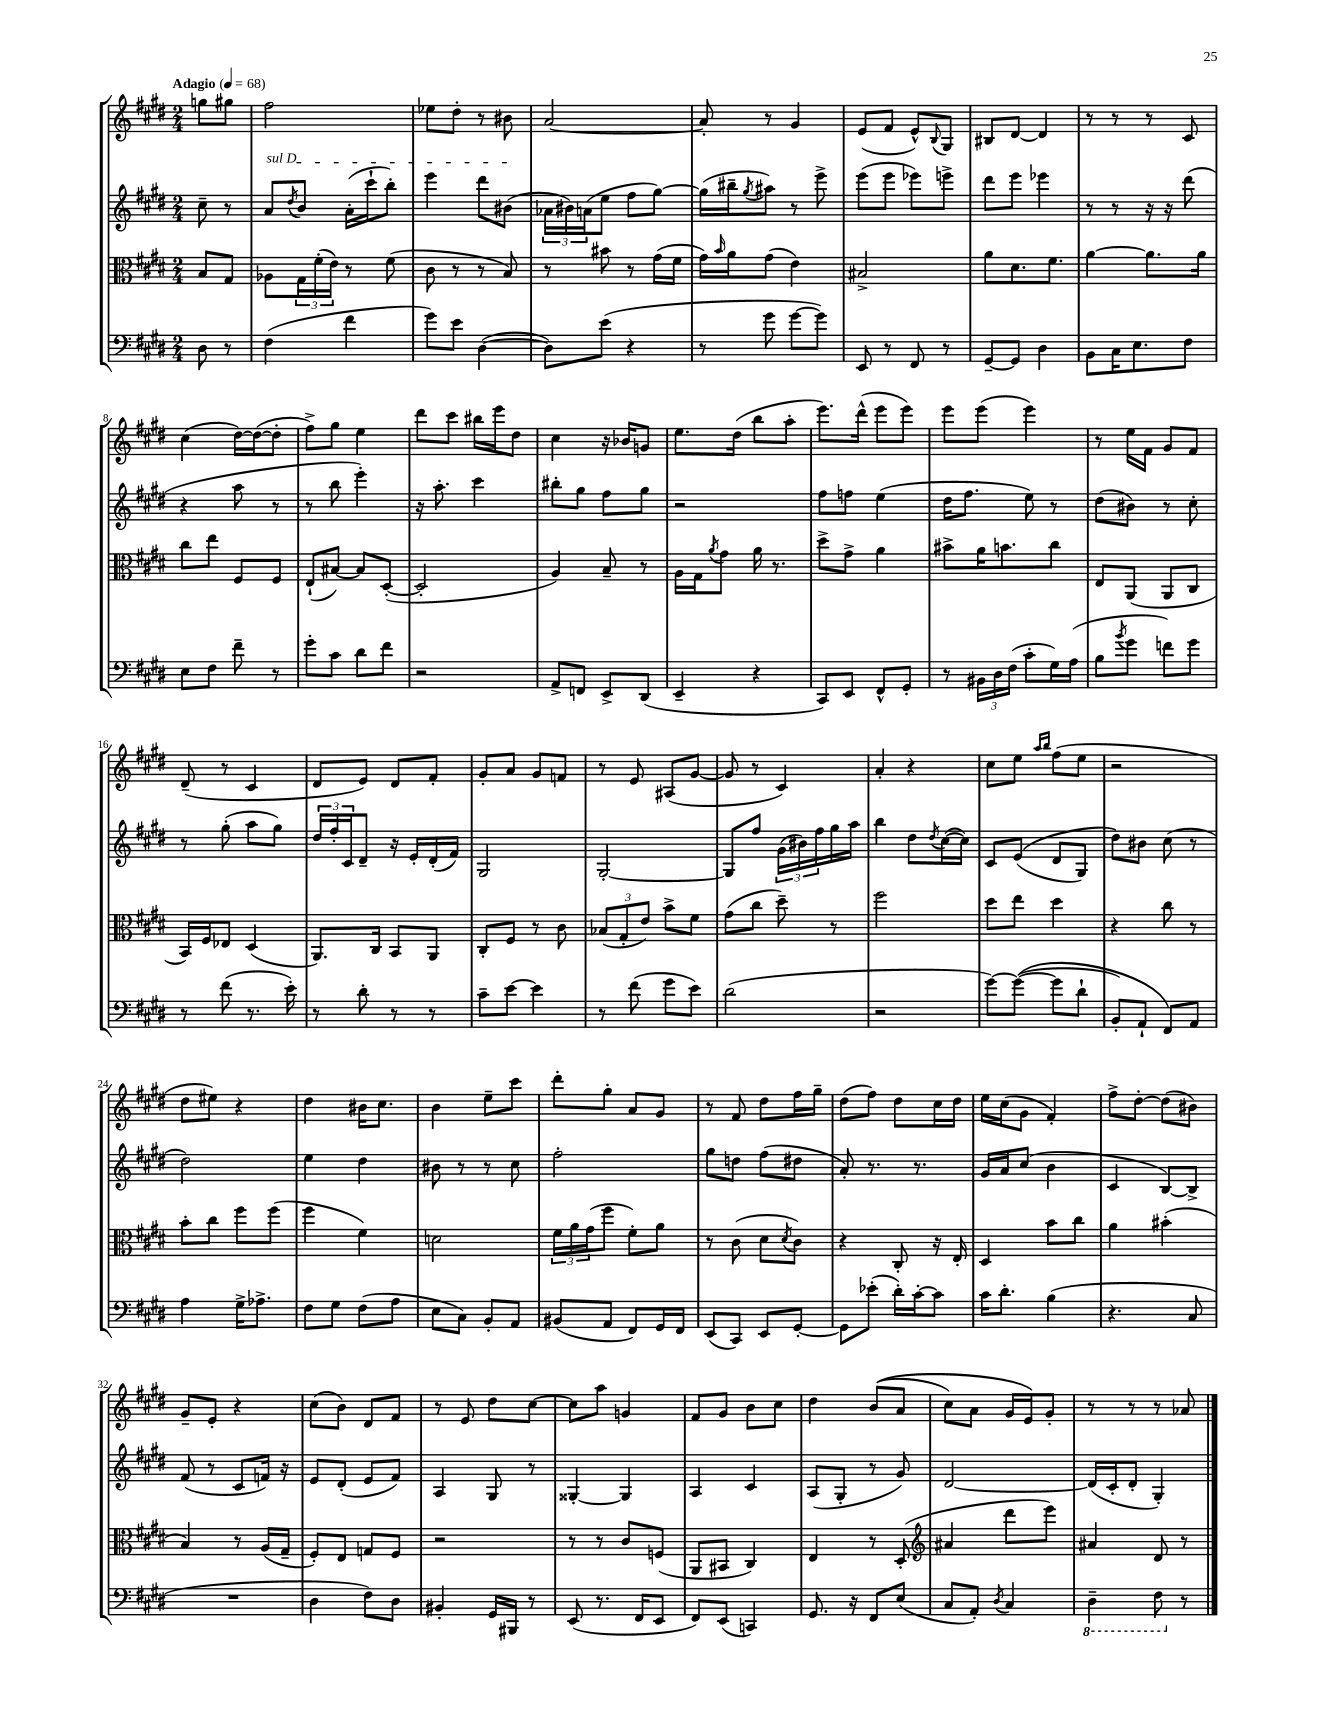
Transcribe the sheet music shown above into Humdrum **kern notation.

**kern	**kern	**kern	**kern
*staff4	*staff3	*staff2	*staff1
*clefF4	*clefC3	*clefG2	*clefG2
*k[f#c#g#d#]	*k[f#c#g#d#]	*k[f#c#g#d#]	*k[f#c#g#d#]
*M2/4	*M2/4	*M2/4	*M2/4
*MM68	*MM68	*MM68	*MM68
8D#	8B	8cc#~	8gg
8r	8G#	8r	8gg#
=	=	=	=
(4F#	8A-	8a	2ff#
.	.	8qdd#	.
.	24G#	8b	.
.	(24f#'	.	.
.	24e)	.	.
4f#	8r	(16a'	.
.	.	16ccc#`	.
.	(8f#	8bb')	.
=	=	=	=
8g#)	8c#	4eee	8ee-
8e	8r	.	8dd#'
([4D#	8r	8ddd#	8r
.	8B)	(8b#	8b#
=	=	=	=
8D#])	8r	24a-	[2a
.	.	24b#)	.
.	.	(24a	.
(8e	8b#	8ee	.
4r	8r	8ff#	.
.	(16g#	[8gg#)	.
.	16f#	.	.
=	=	=	=
8r	16g#)	(16gg#]	8a']
.	16qqb	.	.
.	16a	16bb#~	.
.	.	8qgg#	.
8g#	(8g#	8aa#)	8r
[8g#	4e)	8r	4g#
8g#])	.	8eee^	.
=	=	=	=
8EE	2B#^	(8eee	(8e
8r	.	8eee	8f#
8FF#	.	8eee-)	8e^^)
.	.	.	8qqB
8r	.	8eee^	8G#
=	=	=	=
[8GG#~	8a	8ddd#	8B#
8GG#]	8.d#	8eee	[8d#
4D#	.	4eee-	4d#]
.	8.f#	.	.
=	=	=	=
8BB	[4a	8r	8r
16C#	.	8r	8r
8.E	.	.	.
.	8.a]	16r	8r
.	.	16r	.
8F#	.	(8ddd#	8c#
.	16a	.	.
=	=	=	=
8E	8cc#	4r	(4cc#
8F#	8ee	.	.
8f#~	8F#	8aa	[16dd#)
.	.	.	(16dd#_
8r	8F#	8r	8dd#']
=	=	=	=
8g#'	(8E`	8r	8ff#^)
8c#	[8B#)	8bb	8gg#
8d#	8B#]	4eee')	4ee
8f#	([8D#'	.	.
=	=	=	=
2r	2D#']	16r	8ddd#
.	.	8.aa'	.
.	.	.	8ccc#
.	.	4ccc#	16bb#
.	.	.	16eee
.	.	.	8dd#
=	=	=	=
8AA^	4A)	8bb#'	4cc#
8FF	.	8gg#	.
8EE^	8B~	8ff#	16r
.	.	.	16b-
(8DD#	8r	8gg#	8g
=	=	=	=
4EE~	16A	2r	8.ee
.	16G#	.	.
.	8qa	.	.
.	8g#	.	.
.	.	.	(16dd#
4r	16a	.	8bb
.	8.r	.	.
.	.	.	8aa'
=	=	=	=
8CC#)	8dd#^	8ff#	8.eee)
8EE	8g#^	8ff	.
.	.	.	(16ddd#^^
8FF#^^	4a	(4ee	8eee
8GG#'	.	.	8eee)
=	=	=	=
8r	8b#^	16dd#	8eee
.	.	8.ff#	.
24BB#	16a	.	(8eee
24D#	.	.	.
.	8.b	.	.
(24F#	.	.	.
8c#'	.	8ee)	4eee)
16G#)	8cc#	8r	.
(16A	.	.	.
=	=	=	=
8B	8E	(8dd#	8r
8qb	.	.	.
8g#	(8AA	8b#)	16ee
.	.	.	16f#
8f)	8AA	8r	8g#
8g#	8C#	8cc#'	8f#
=	=	=	=
8r	16BB)	8r	(8d#~
.	16F#	.	.
(8f#	8E-	(8gg#'	8r
8.r	(4D#	8aa	4c#
.	.	8gg#)	.
16e')	.	.	.
=	=	=	=
8r	8.AA)	24dd#	8d#
.	.	24ff#'	.
.	.	24c#	.
8d#'	.	8d#~	8e)
.	16C#	.	.
8r	8BB	16r	8d#
.	.	16e'	.
8r	8AA	(16d#'	8f#'
.	.	16f#)	.
=	=	=	=
8c#~	8C#'	2G#	8g#'
[8e	8F#	.	8a
4e]	8r	.	8g#
.	8c#	.	8f
=	=	=	=
8r	(12B-	[2G#'	8r
.	12G#'	.	.
(8f#	.	.	8e
.	12e)	.	.
8g#	8b^	.	(8A#
8e)	8f#	.	[8g#
=	=	=	=
(2d#	(8g#	8G#]	8g#]
.	8cc#	8ff#	8r
.	8dd#~)	(24g#	4c#)
.	.	24b#)	.
.	.	24ff#	.
.	8r	16gg#	.
.	.	16aa	.
=	=	=	=
2r	2ff#	4bb	4a'
.	.	8dd#	4r
.	.	8qdd#	.
.	.	([16cc#	.
.	.	16cc#])	.
=	=	=	=
[8g#)	8dd#	8c#	8cc#
&((8g#_	8ee	&((8e	8ee
.	.	.	16qqaa
.	.	.	16qqbb
8g#]	4dd#	8d#	(8ff#
8d#`	.	8G#)	8ee
=	=	=	=
8BB')	4r	8dd#&)	2r
8AA`	.	8b#	.
8FF#&)	8cc#	(8cc#	.
8AA	8r	8r	.
=	=	=	=
4A	8b'	2dd#)	8dd#
.	8cc#	.	8ee#)
16G#^	8ff#	.	4r
8.A-^	.	.	.
.	(8ff#	.	.
=	=	=	=
8F#	4ff#	4ee	4dd#
8G#	.	.	.
(8F#	4f#)	4dd#	16b#
.	.	.	8.cc#
8A	.	.	.
=	=	=	=
8E	2d	8b#	4b
8C#)	.	8r	.
8BB'	.	8r	8ee~
8AA	.	8cc#	8ccc#
=	=	=	=
(8BB#	24f#	2ff#'	8ddd#'
.	24a	.	.
.	(24g#	.	.
8AA	8ff#	.	8gg#'
8FF#)	8f#')	.	8a
16GG#	8a	.	8g#
16FF#	.	.	.
=	=	=	=
(8EE	8r	8gg#	8r
8CC#)	(8c#	8dd	8f#
8EE	8d#	(8ff#	8dd#
.	8qd#	.	.
[8GG#'	8c#)	8dd#	16ff#
.	.	.	16gg#~
=	=	=	=
8GG#]	4r	8a')	(8dd#
(8e-'	.	8.r	8ff#)
16d#')	8C#'	.	8dd#
[16c#'	.	8.r	.
8c#]	16r	.	16cc#
.	16E'	.	16dd#
=	=	=	=
16c#	4D#	16g#	16ee
8.d#'	.	16a	(16cc#
.	.	(8cc#	8g#
(4B	8b	4b	4f#')
.	8cc#	.	.
=	=	=	=
4.r	4a	4c#	8ff#^
.	.	.	[8dd#'
.	(4b#'	[8B)	(8dd#]
8C#	.	8B^]	8b#)
=	=	=	=
2r	4B)	(8f#	8g#~
.	.	8r	8e'
.	8r	8c#	4r
.	(16A	16f)	.
.	16G#~	16r	.
=	=	=	=
4D#	8F#')	8e	(8cc#
.	8E	(8d#'	8b)
8F#)	8G	8e	8d#
8D#	8F#	8f#)	8f#
=	=	=	=
4BB#'	2r	4A	8r
.	.	.	8e
16GG#	.	8G#	8dd#
16BBB#	.	.	.
8r	.	8r	[8cc#
=	=	=	=
(8EE	8r	[4G##'	8cc#]
8.r	8r	.	8aa
.	8c#	4G##]	4g
16FF#	.	.	.
8EE	(8F	.	.
=	=	=	=
8FF#)	8AA	4A	8f#
(8EE	8BB#	.	8g#
4CC)	4C#)	4c#	8b
.	.	.	8cc#
=	=	=	=
8.GG#	4E	(8A	4dd#
.	.	8G#'	.
16r	.	.	.
8FF#	8r	8r	&((8b
(8E	(8D#'	8g#)	8a
=	=	=	=
*	*clefG2	*	*
8C#	4a#	[2d#	8cc#)
8AA')	.	.	8a
8qD#	.	.	.
4C#	8ddd#	.	16g#
.	.	.	16e&)
.	8eee)	.	8g#'
=	=	=	=
4DD#~	4a#	(16d#]	8r
.	.	16c#'	.
.	.	8d#'	8r
8FF#	8d#	4G#')	8r
8r	8r	.	8a-
==	==	==	==
*-	*-	*-	*-
